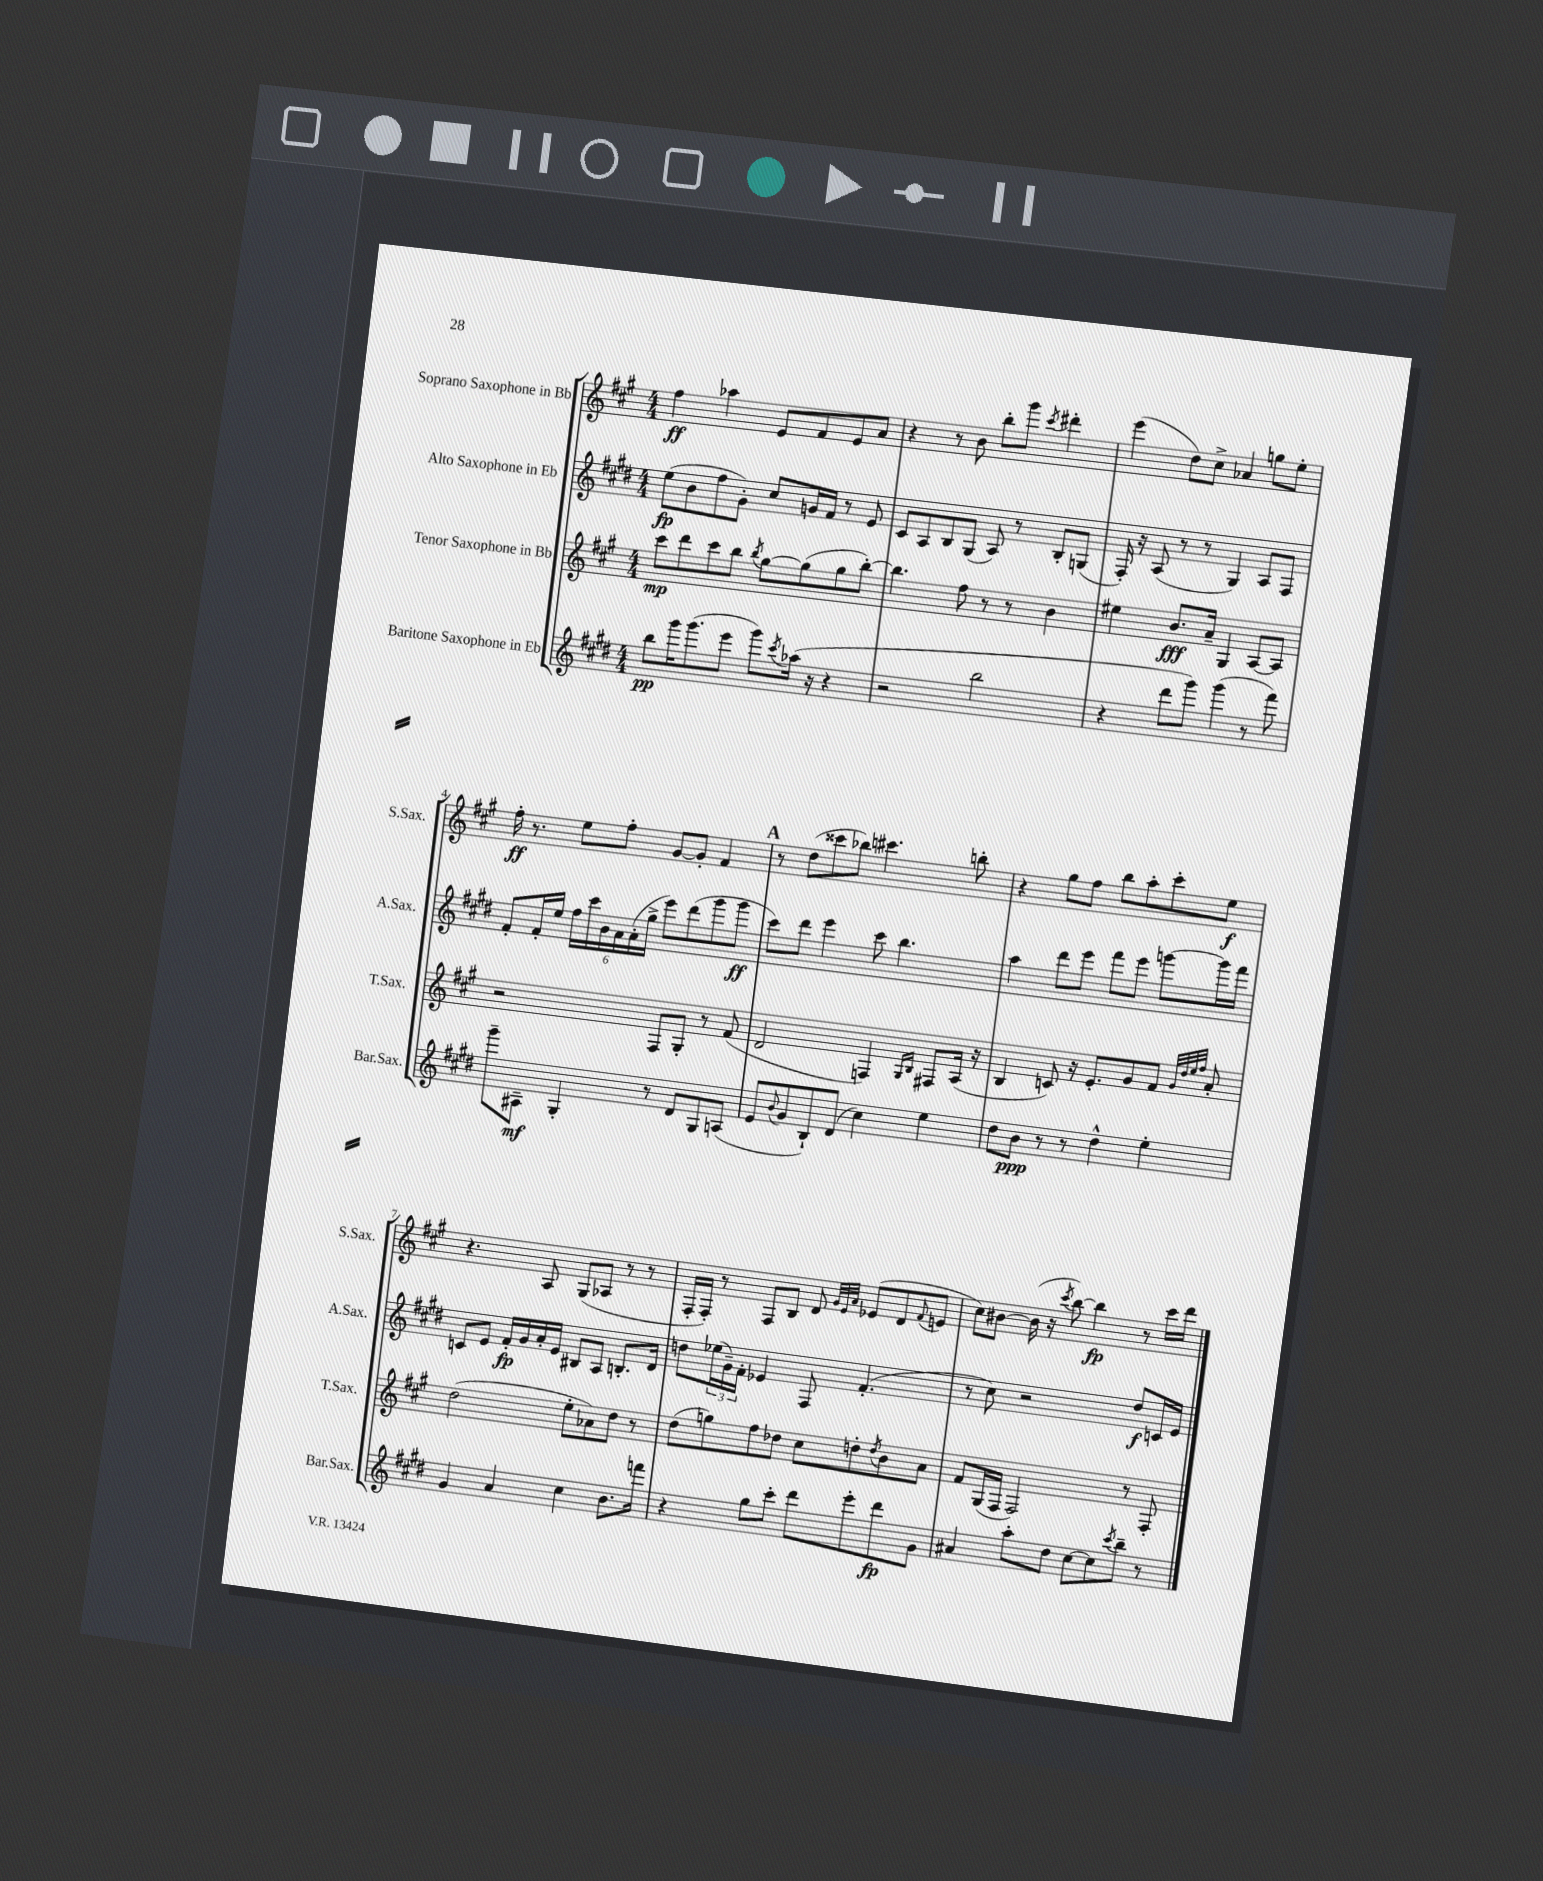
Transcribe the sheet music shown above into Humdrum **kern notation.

**kern	**dynam	**kern	**dynam	**kern	**dynam	**kern	**dynam
*part4	*part4	*part3	*part3	*part2	*part2	*part1	*part1
*staff4	*staff4	*staff3	*staff3	*staff2	*staff2	*staff1	*staff1
*I"Baritone Saxophone in Eb	*	*I"Tenor Saxophone in Bb	*	*I"Alto Saxophone in Eb	*	*I"Soprano Saxophone in Bb	*
*I'Bar.Sax.	*	*I'T.Sax.	*	*I'A.Sax.	*	*I'S.Sax.	*
*clefG2	*	*clefG2	*	*clefG2	*	*clefG2	*
*k[f#c#g#d#]	*	*k[f#c#g#]	*	*k[f#c#g#d#]	*	*k[f#c#g#]	*
*M4/4	*	*M4/4	*	*M4/4	*	*M4/4	*
=1	=1	=1	=1	=1	=1	=1	=1
8bb\L	pp	8ccc#\L	mp	(8ee\L	fp	4ff#\	ff
16ggg#\K	.	8ddd\	.	8b\	.	.	.
(8.ggg#\	.	.	.	.	.	.	.
.	.	8ccc#\	.	8ff#\	.	4aa-X\	.
8eee\J	.	8bb\J	.	8g#'\J)	.	.	.
.	.	8qbb/	.	.	.	.	.
8ggg#\L)	.	[8gg#\L	.	8cc#/L	.	8e/L	.
8qccc#/	.	.	.	.	.	.	.
(16aa-X\Jk	.	(8gg#\]	.	16gn/L	.	8f#/	.
16r	.	.	.	16f#/JJ	.	.	.
4r	.	8gg#\	.	8r	.	8e/	.
.	.	[8bb'\J)	.	8e/	.	8a/J	.
=2	=2	=2	=2	=2	=2	=2	=2
2r	.	4.bb\]	.	8c#/L	.	4r	.
.	.	.	.	8A/	.	.	.
.	.	.	.	8B/	.	8r	.
.	.	8ff#\	.	(8G#/J	.	8b\	.
2bb\	.	8r	.	8A/)	.	8bb'\L	.
.	.	8r	.	8r	.	8ggg#\J	.
.	.	.	.	.	.	8qccc#/	.
.	.	4b\	.	8B'/L	.	4ddd#X'\	.
.	.	.	.	(8Gn/J	.	.	.
=3	=3	=3	=3	=3	=3	=3	=3
4r	.	4ee#X\	.	16F#'/)	.	(4eee\	.
.	.	.	.	16r	.	.	.
.	.	.	.	(8A/	.	.	.
8ddd#\L	.	8.b/L	fff	8r	.	8dd\L)	.
8ggg#\J)	.	.	.	8r	.	8cc#^\J	.
.	.	16a~/Jk	.	.	.	.	.
(4ggg#\	.	4G#/	.	4G#/)	.	4a-X/	.
8r	.	[8A/L	.	8A/L	.	8ggn\L	.
8fff#\)	.	8A/J]	.	8F#/J	.	8ee'\J	.
!!LO:LB:g=z
=4	=4	=4	=4	=4	=4	=4	=4
8ggg#~\L	.	2r	.	8f#'/L	.	16ff#'\	ff
.	.	.	.	.	.	8.r	.
8A#X~\J	mf	.	.	16f#'/L	.	.	.
.	.	.	.	16ee/JJ	.	.	.
4G#'/	.	.	.	24ff#\LL	.	8ee\L	.
.	.	.	.	24ccc#\	.	.	.
.	.	.	.	24b\	.	.	.
.	.	.	.	24a\	.	8ff#'\J	.
.	.	.	.	(24a'\	.	.	.
.	.	.	.	24gg#^\JJ	.	.	.
8r	.	8F#/L	.	8eee\L)	.	[8g#/L	.
8d#/L	.	8G#'/J	.	(8ddd#\	.	8g#'/J]	.
8G#/	.	8r	.	8ggg#\	.	4f#/	.
(8An/J	.	(8f#/	.	8ggg#\J	ff	.	.
!!LO:REH:place=s1:t=A
=5	=5	=5	=5	=5	=5	=5	=5
8e/L	.	2d/	.	8ccc#\L)	.	8r	.
8qqb/	.	.	.	.	.	.	.
8g#/	.	.	.	8ddd#\J	.	(8dd\L	.
8B`/)	.	.	.	4eee\	.	8ccc##X\	.
(8d#/J	.	.	.	.	.	8bb-X\J)	.
4cc#\)	.	4Fn/)	.	8ccc#\	.	4.ccc#X\	.
.	.	.	.	4.bb\	.	.	.
.	.	16qqG#/LL	.	.	.	.	.
.	.	16qqB/JJ	.	.	.	.	.
4ee\	.	8F#X/L	.	.	.	.	.
.	.	(16A/Jk	.	.	.	8bbn'\	.
.	.	16r	.	.	.	.	.
=6	=6	=6	=6	=6	=6	=6	=6
8dd#\L	.	4B/	.	4aa\	.	4r	.
8b\J	ppp	.	.	.	.	.	.
8r	.	8cn/)	.	8ddd#\L	.	8gg#\L	.
8r	.	16r	.	8eee\J	.	8ff#\J	.
.	.	8.e'/L	.	.	.	.	.
4dd#^^\	.	.	.	8fff#\L	.	8bb\L	.
.	.	8g#/	.	8eee\J	.	8aa'\	.
4ee'\	.	8f#/J	.	[8gggn\L	.	8ccc#'\	.
.	.	32qqg#/LLL	.	.	.	.	.
.	.	32qqdd/	.	.	.	.	.
.	.	32qqee/	.	.	.	.	.
.	.	32qqff#/JJJ	.	.	.	.	.
.	.	8a'/	.	16ggg\L]	.	8ee\J	f
.	.	.	.	16fff#\JJ	.	.	.
!!LO:LB:g=z
=7	=7	=7	=7	=7	=7	=7	=7
4g#/	.	(2dd\	.	8cn/L	.	4.r	.
.	.	.	.	8e/J	.	.	.
4a/	.	.	.	16f#'/LL	fp	.	.
.	.	.	.	16g#/	.	.	.
.	.	.	.	16a'/	.	8A/	.
.	.	.	.	16e/JJ	.	.	.
4cc#\	.	8ee'\L	.	8B#X/L	.	(8G#/L	.
.	.	8a-X\)	.	8A/J	.	8A-X/J	.
8.b\L	.	8dd\J	.	8.Bn'/L	.	8r	.
.	.	8r	.	.	.	8r	.
16fffn\Jk	.	.	.	16d#/Jk	.	.	.
=8	=8	=8	=8	=8	=8	=8	=8
4r	.	(8dd\L	.	8ddn\L	.	16F#'/LL	.
.	.	.	.	.	.	16F#'/JJ)	.
.	.	8ggn\)	.	(24ee-X\L	.	8r	.
.	.	.	.	24g#~\)	.	.	.
.	.	.	.	24f#'\JJ	.	.	.
8gg#\L	.	8ff#\	.	4e-X/	.	8F#/L	.
8ccc#'\J	.	8dd-X\J	.	.	.	8B/J	.
8ddd#\L	.	8cc#\L	.	8F#/	.	8d/	.
.	.	.	.	.	.	32qqg#/LLL	.
.	.	.	.	.	.	32qqe/	.
.	.	.	.	.	.	32qqa/JJJ	.
8eee'\	.	8ddn'\	.	(4.f#'/	.	(8e-X/L	.
.	.	8qdd/	.	.	.	.	.
8ddd#\	fp	8b\	.	.	.	8d/	.
.	.	.	.	.	.	8qqf#/	.
8g#\J	.	8a\J	.	.	.	8en/J	.
=9	=9	=9	=9	=9	=9	=9	=9
4a#X/	.	8f#/L	.	8r	.	8cc#\L)	.
.	.	(16G#/L	.	8cc#\)	.	[8b#X\J	.
.	.	16F#/JJ	.	.	.	.	.
8aa'\L	.	2F#/)	.	2r	.	(16b#\]	.
.	.	.	.	.	.	16r	.
.	.	.	.	.	.	8qccc#/	.
8dd#\J	.	.	.	.	.	[8bb\)	.
[8cc#\L	.	.	.	.	.	4bb\]	fp
8cc#\]	.	.	.	.	.	.	.
8qccc#/	.	.	.	.	.	.	.
8bb~\J	.	8r	.	8dd#/L	f	8r	.
8r	.	8F#'/	.	16cn/L	.	16ccc#\LL	.
.	.	.	.	16e/JJ	.	16ddd\JJ	.
==	==	==	==	==	==	==	==
*-	*-	*-	*-	*-	*-	*-	*-
